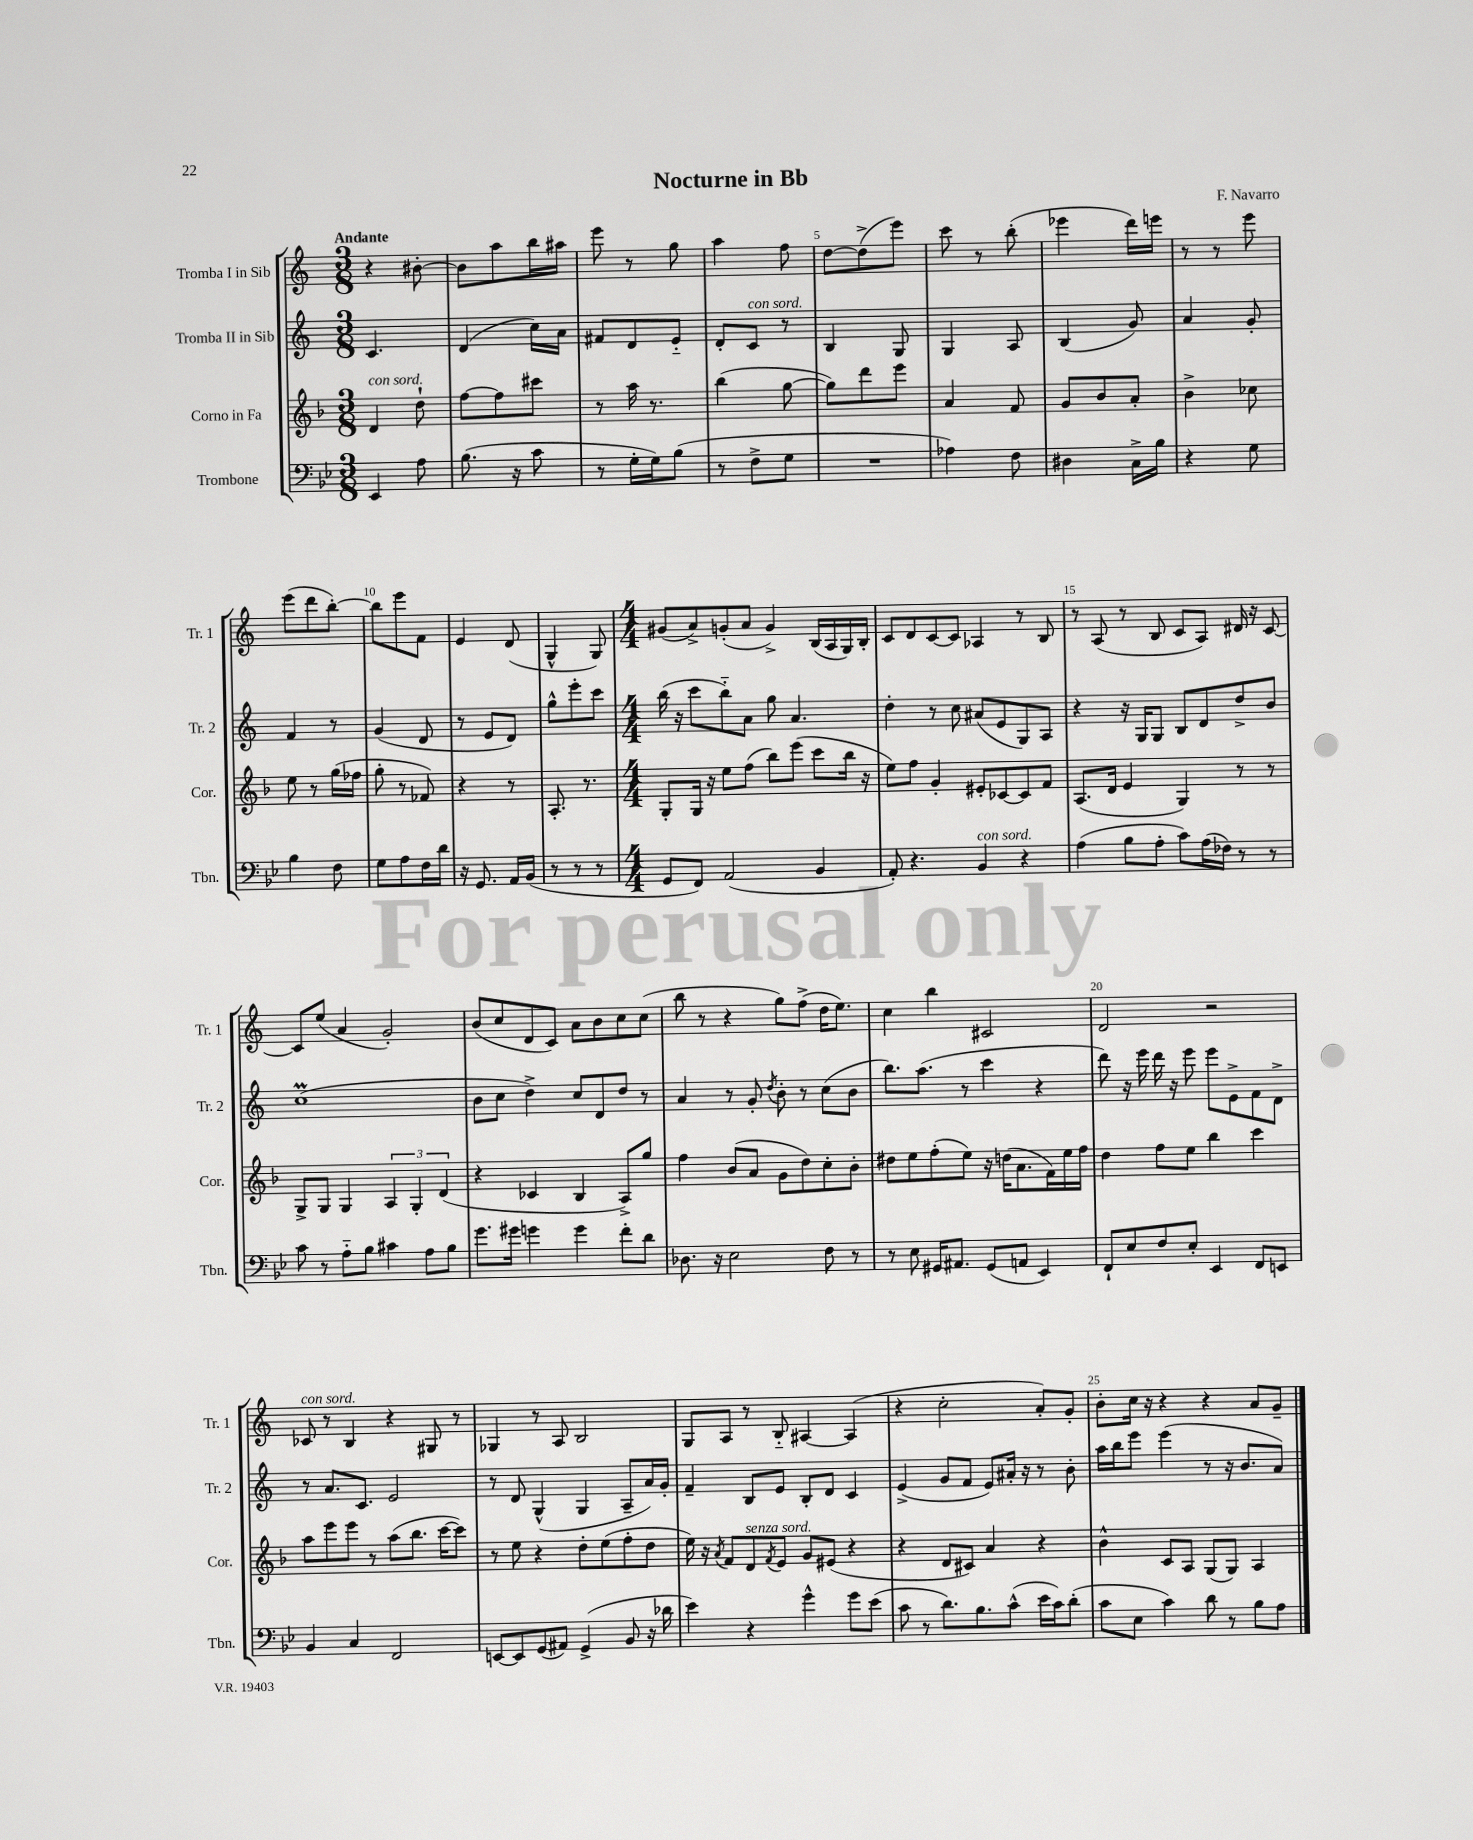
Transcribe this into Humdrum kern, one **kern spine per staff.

**kern	**kern	**kern	**kern
*part4	*part3	*part2	*part1
*staff4	*staff3	*staff2	*staff1
*I"Trombone	*I"Corno in Fa	*I"Tromba II in Sib	*I"Tromba I in Sib
*I'Tbn.	*I'Cor.	*I'Tr. 2	*I'Tr. 1
*clefF4	*clefG2	*clefG2	*clefG2
*k[b-e-]	*k[b-]	*k[]	*k[]
*M3/8	*M3/8	*M3/8	*M3/8
=1	=1	=1	=1
!	!	!	!LO:TX:a:B:t=Andante
!	!LO:TX:a:i:t=con sord.	!	!
4EE-/	4d/	4.c/	4r
8A\	8dd`\	.	[8b#X'\
=2	=2	=2	=2
(8.B-\	[8ff\L	(4d/	8b#\L]
.	8ff\]	.	8aa\
16r	.	.	.
8c\	8ccc#X\J	16cc\LL)	16bb\L
.	.	16a\JJ	16aa#X\JJ
=3	=3	=3	=3
8r	8r	8f#X/L	8eee\
16G'\LL	16aa\	8d/	8r
16G\J)	8.r	.	.
(8B-\J	.	8e/J	8gg\
=4	=4	=4	=4
8r	(4bb-\	8d'/L	4aa\
!	!	!LO:TX:a:i:t=con sord.	!
8F^\L	.	8c/J	.
8G\J	[8gg\	8r	8ff\
=5	=5	=5	=5
4.r	8gg\L])	4B/	[8dd\L
.	8ddd\	.	(8dd^\]
.	8eee\J	8G/	8eee\J)
=6	=6	=6	=6
4A-X\)	4a/	4G/	8ccc\
.	.	.	8r
8F\	8f/	8A/	(8bb'\
=7	=7	=7	=7
4D#X\	8g/L	(4B/	4eee-X\
.	8b-/	.	.
16C^\LL	8a'/J	8g/)	16ddd\LL)
16B-\JJ	.	.	16eeen\JJ
=8	=8	=8	=8
4r	4b-^\	4a/	8r
.	.	.	8r
8G\	8cc-X\	8g'/	8eee\
!!LO:LB:g=z
=9	=9	=9	=9
4B-\	8ee\	4f/	(8eee\L
.	8r	.	8ddd\
8F\	(16gg\LL	8r	[8bb'\J)
.	16ff-X\JJ	.	.
=10	=10	=10	=10
8G\L	8gg'\	(4g/	8bb\L]
8A\	8r	.	8eee\
16F\L	8f-X/)	8d/	8f\J
16d\JJ	.	.	.
=11	=11	=11	=11
16r	4r	8r	4e/
8.GG/	.	.	.
.	.	8e/L	.
16AA/LL	8r	8d/J)	(8d/
(16BB-/JJ	.	.	.
=12	=12	=12	=12
8r	8.A'/	8gg^^\L	4G^^/
8r	.	8eee'\	.
.	8.r	.	.
8r	.	8ccc\J	8G/)
=13	=13	=13	=13
*M4/4	*M4/4	*M4/4	*M4/4
8GG/L	8G'/L	(16bb\	(8g#X/L
.	.	16r	.
8FF/J)	16G/Jk	8ccc\L	8a^/)
.	16r	.	.
(2AA/	8ee\L	8bb\)	(8gn'/
.	(8ff\J	8a\J	8a/J
.	8bb-\L)	8gg\	4g^/)
.	(8eee\J	4.a/	.
4BB-/	8ccc\L	.	(16B/LL
.	.	.	16A/
.	16bb-\Jk	.	16G/)
.	16r	.	16B'/JJ
=14	=14	=14	=14
8AA'/)	8ee\L)	4dd'\	8c/L
4.r	8ff\J	.	8d/
.	4g'/	8r	[8c/
.	.	8cc\	8c/J]
!LO:TX:a:i:t=con sord.	!	!	!
4BB-/	8e#X'/L	(8a#X/L	4A-X/
.	[8c-X/	8e/	.
4r	8c-/]	8G/)	8r
.	8f/J	8A/J	8B/
=15	=15	=15	=15
(4A\	(8.A/L	4r	8r
.	.	.	(8A/
.	16d/Jk	.	.
8B-\L	4e/	16r	8r
.	.	16G/KL	.
8A'\J	.	8G/J	8B/
8c\L)	4G/)	8B/L	8c/L
(16A\L	.	8d/	8A/J)
16F-X\JJ)	.	.	.
8r	8r	8dd^/	16d#X/
.	.	.	16r
8r	8r	8b/J	[8c/
!!LO:LB:g=z
=16	=16	=16	=16
8c\	8G^/L	(1ccM	8c/L]
8r	8G/J	.	(8ee/J
8A\L	4G/	.	4a/
8B-\J	.	.	.
4c#X\	6A/	.	2g'/)
.	6G'/	.	.
8A\L	.	.	.
.	(6d/	.	.
8B-\J	.	.	.
=17	=17	=17	=17
8.g\L	4r	8b\L	(8b/L
.	.	8cc\J	8cc/
16g#X\Jk	.	.	.
4gn\	4c-X/	4dd^\)	8d/
.	.	.	8c/J)
4g\	4B-/	8cc/L	8a\L
.	.	8d/	8b\
8f'\L	8A^/L)	8dd/J	8cc\
8d\J	8gg/J	8r	(8cc\J
=18	=18	=18	=18
8.D-X\	4ff\	4a/	8bb\
.	.	.	8r
16r	.	.	.
2E-\	(8b-/L	8r	4r
.	8a/J	8g'/	.
.	.	8qdd/	.
.	8g\L	8b'\	8gg\L)
.	8dd\)	8r	(8ff^\J
8F\	8cc'\	(8cc\L	16dd\KL
.	.	.	8.ee\J)
8r	8b-'\J	8b\J	.
=19	=19	=19	=19
8r	8dd#X\L	8.bb\L)	4cc\
8E-\	8ee\	.	.
.	.	(8.aa\J	.
16GG#X/KL	(8ff'\	.	4bb\
8.AA#X/J	.	.	.
.	8ee\J)	8r	.
(8GG#/L	16r	4ccc\	2c#X/
.	(16ddn\KL	.	.
8AAn/J	8.a\	.	.
4EE-/)	.	4r	.
.	16f\L)	.	.
.	16ee\	.	.
.	16ff\JJ	.	.
=20	=20	=20	=20
8FF`/L	4dd\	8ddd\)	2d/
8E-/	.	16r	.
.	.	16eee\	.
8F/	8ff\L	16ddd\	.
.	.	16r	.
8E-'/J	8ee\J	8eee\	.
4EE-/	4bb-\	8eee\L	2r
.	.	8e^\	.
8FF/L	4ccc\	8f\	.
8EEn/J	.	8d^\J	.
!!LO:LB:g=z
=21	=21	=21	=21
!	!	!	!LO:TX:a:i:t=con sord.
4BB-/	8aa\L	8r	8c-X/
.	8eee\	8.a/L	8r
4C/	8eee\J	.	4B/
.	.	8.c/J	.
.	8r	.	.
2FF/	(8aa\L	2e/	4r
.	8.bb-\J	.	.
.	.	.	8G#X/
.	[16ccc\KL	.	.
.	8ccc\J])	.	8r
=22	=22	=22	=22
[8EEn/L	8r	8r	4G-X/
8EE/]	8ee\	8d/	.
(8GG/	4r	(4G^^/	8r
8AA#X/J)	.	.	8A/
(4GG^/	8dd'\L	4G/	2B/
.	(8ee\	.	.
8BB-/	8ff'\	8A~/L	.
16r	8dd\J	16a/L)	.
16d-X\	.	16g'/JJ	.
=23	=23	=23	=23
4e-\)	16ee\)	4f~/	8G/L
.	16r	.	.
.	8qa/	.	.
.	8f/L	.	8A/J
!	!LO:TX:a:i:t=senza sord.	!	!
4r	8d/	8B/L	8r
.	8qf/	.	.
.	8e/J	8e/J	8B/
4g^^\	8g/L	8B'/L	[4A#X/
.	(8e#X/J	8d/J	.
8g\L	4r	4c/	(4A#/]
(8e-\J	.	.	.
=24	=24	=24	=24
8c\	4r	(4e^/	4r
8r	.	.	.
8.d\L)	8d/L	8g/L	2cc'\
.	8c#X/J)	8f/J	.
8.B-\	.	.	.
.	4a/	8e/L)	.
(8c^^\J	.	16a#X'/Jk	.
.	.	16r	.
16e-\LL	4r	8r	8a'/L)
16c\J)	.	.	.
(8d'\J	.	8b'\	8g'/J
=25	=25	=25	=25
8c\L	4b-^^\	16aa\LL	8b'\L
.	.	16bb\J	.
8E-\J	.	8eee\J	16cc\Jk
.	.	.	16r
4c\)	8c/L	(4eee\	4r
.	8A/J	.	.
8d\	(8G/L	8r	4r
8r	8G/J)	16r	.
.	.	8.b/L	.
8B-\L	4A/	.	8a/L
8A\J	.	8a/J)	8g~/J
==	==	==	==
*-	*-	*-	*-
